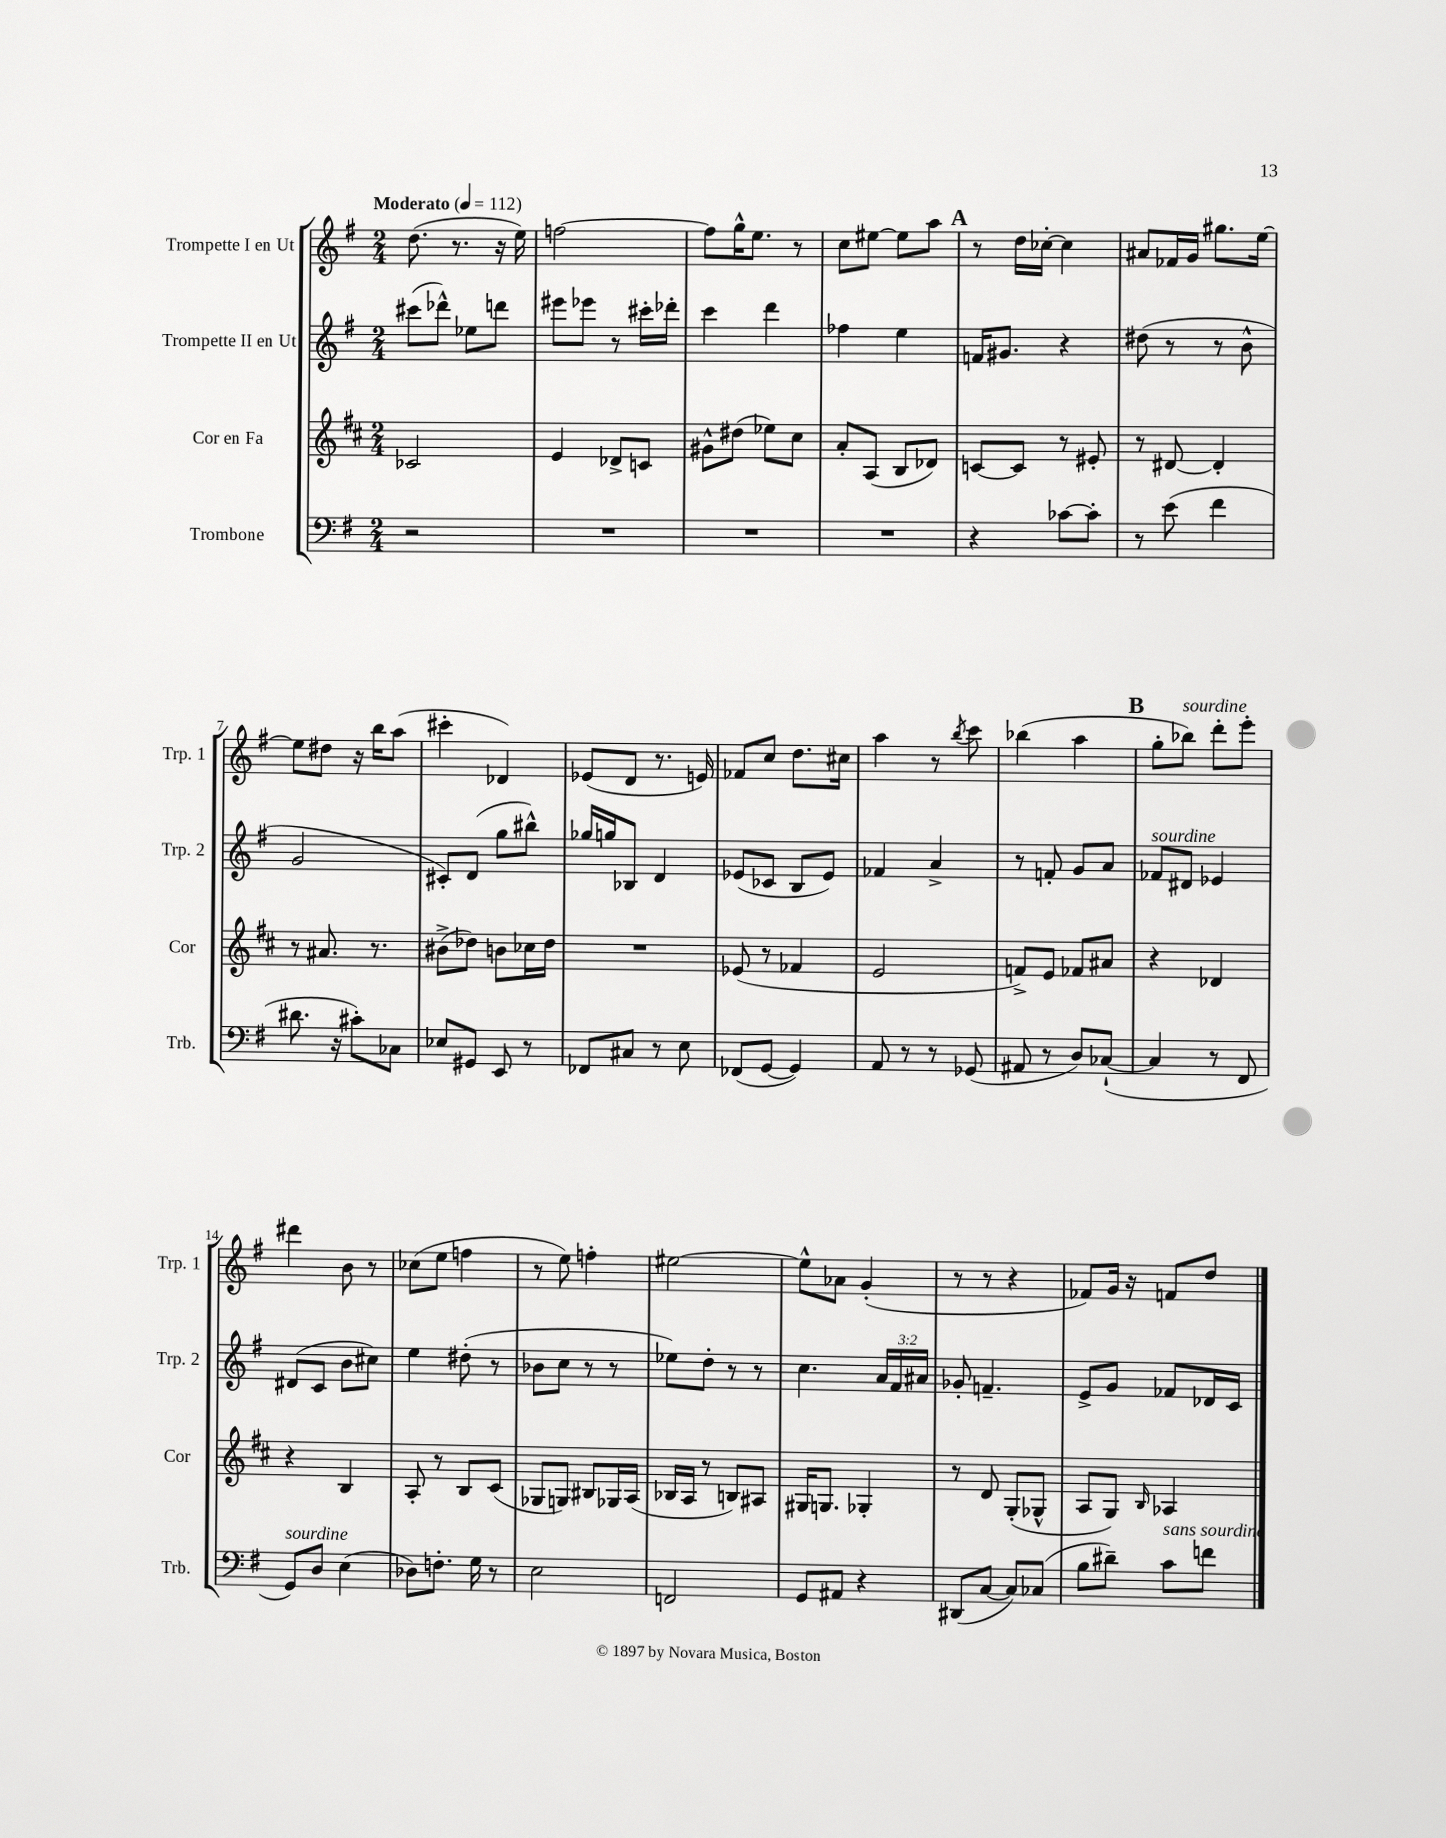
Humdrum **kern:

**kern	**kern	**kern	**kern
*staff4	*staff3	*staff2	*staff1
*clefF4	*clefG2	*clefG2	*clefG2
*k[f#]	*k[f#c#]	*k[f#]	*k[f#]
*M2/4	*M2/4	*M2/4	*M2/4
*MM112	*MM112	*MM112	*MM112
2r	2c-/	(8ccc#\L	(8.dd\
.	.	8ddd-^^\J)	.
.	.	.	8.r
.	.	8ee-\L	.
.	.	8ddd\J	16r
.	.	.	16ee\)
=	=	=	=
2r	4e/	8eee#\L	[2ff\
.	.	8eee-\J	.
.	8d-^/L	8r	.
.	8c/J	16ccc#'\LL	.
.	.	16ddd-'\JJ	.
=	=	=	=
2r	8g#^^\L	4ccc\	8ff\]L
.	(8dd#\J	.	16gg^^\K
.	.	.	8.ee\J
.	8ee-\L)	4ddd\	.
.	8cc#\J	.	8r
=	=	=	=
2r	8a'/L	4ff-\	8cc\L
.	(8A/J	.	[8ee#\J
.	8B/L	4ee\	8ee#\]L
.	8d-/J)	.	8aa\J
=	=	=	=
4r	[8c/L	16f/LK	8r
.	.	8.g#/J	.
.	8c/]J	.	16dd\LL
.	.	.	[16cc-'\JJ
[8c-\L	8r	4r	4cc-\]
8c-'\]J	8e#'/	.	.
=	=	=	=
8r	8r	(8dd#\	8a#/L
(8e\	[8d#/	8r	16f-/L
.	.	.	16g/JJ
4f#\	4d#'/]	8r	8.gg#\L
.	.	8b^^\	.
.	.	.	[16ee\Jk
=	=	=	=
8.d#\	8r	2g/	8ee\]L
.	8.a#/	.	8dd#\J
16r	.	.	.
8c#'\L)	.	.	16r
.	8.r	.	16bb\LK
8C-\J	.	.	(8aa\J
=	=	=	=
8E-/L	(8b#^\L	8c#'/L)	4ccc#'\
8GG#/J	8dd-\J)	(8d/J	.
8EE/	8b\L	8gg\L	4d-/)
8r	16cc-\L	8bb#^^\J)	.
.	16dd-\JJ	.	.
=	=	=	=
8FF-/L	2r	16gg-/LL	(8e-/L
.	.	16gg/J	.
8C#/J	.	8B-/J	8d/J
8r	.	4d/	8.r
8E\	.	.	.
.	.	.	16e/)
=	=	=	=
(8FF-/L	(8e-/	(8e-/L	8f-/L
[8GG/J	8r	8c-/J	8cc/J
4GG/])	4f-/	8B/L	8.dd\L
.	.	8e-/J)	.
.	.	.	16cc#\Jk
=	=	=	=
8AA/	2e/	4f-/	4aa\
8r	.	.	.
8r	.	4a^/	8r
.	.	.	8qbb/
(8GG-/	.	.	8ccc\
=	=	=	=
8AA#/	8f^/L)	8r	(4bb-\
8r	8e/J	8f'/	.
8D/L)	8f-/L	8g/L	4aa\
([8C-`/J	8a#/J	8a/J	.
=	=	=	=
4C-/]	4r	8f-/L	8gg'\L
.	.	8d#/J	8bb-\J)
8r	4d-/	4e-/	8ddd'\L
8FF#/	.	.	8eee'\J
=	=	=	=
8GG/L)	4r	(8d#/L	4ddd#\
8D/J	.	8c/J	.
(4E\	4B/	8b\L	8b\
.	.	8cc#\J)	8r
=	=	=	=
8D-\L)	8A'/	4ee\	(8cc-\L
8.F'\J	8r	.	8ee\J
.	8B/L	(8dd#'\	4ff\
16G\	.	.	.
8r	(8c#/J	8r	.
=	=	=	=
2E\	8G-/L	8b-\L	8r
.	8G/J)	8cc\J	8ee\)
.	8B#/L	8r	4ff'\
.	16G-/L	8r	.
.	(16A/JJ	.	.
=	=	=	=
2FF/	16B-/LL	8ee-\L)	[2ee#\
.	16A/JJ	.	.
.	8r	8dd'\J	.
.	8B/L)	8r	.
.	8A#/J	8r	.
=	=	=	=
8GG/L	16G#/LK	4.cc\	8ee#^^\]L
.	8.G/J	.	.
8AA#/J	.	.	8a-\J
4r	4G-'/	.	(4g'/
.	.	24a/LL	.
.	.	24f#/	.
.	.	24a#/JJ	.
=	=	=	=
(8DD#/L	8r	8g-'/	8r
[8C/J	8d/	4.f~/	8r
8C/]L)	(8G'/L	.	4r
(8C-/J	8G-^^/J	.	.
=	=	=	=
8B\L	8A/L	8e^/L	8f-/L)
8d#~\J)	8G/J)	8g/J	16g/Jk
.	.	.	16r
.	16qqB/	.	.
8c\L	4A-/	8f-/L	8f/L
8f\J	.	16d-/L	8dd/J
.	.	16c/JJ	.
==	==	==	==
*-	*-	*-	*-
